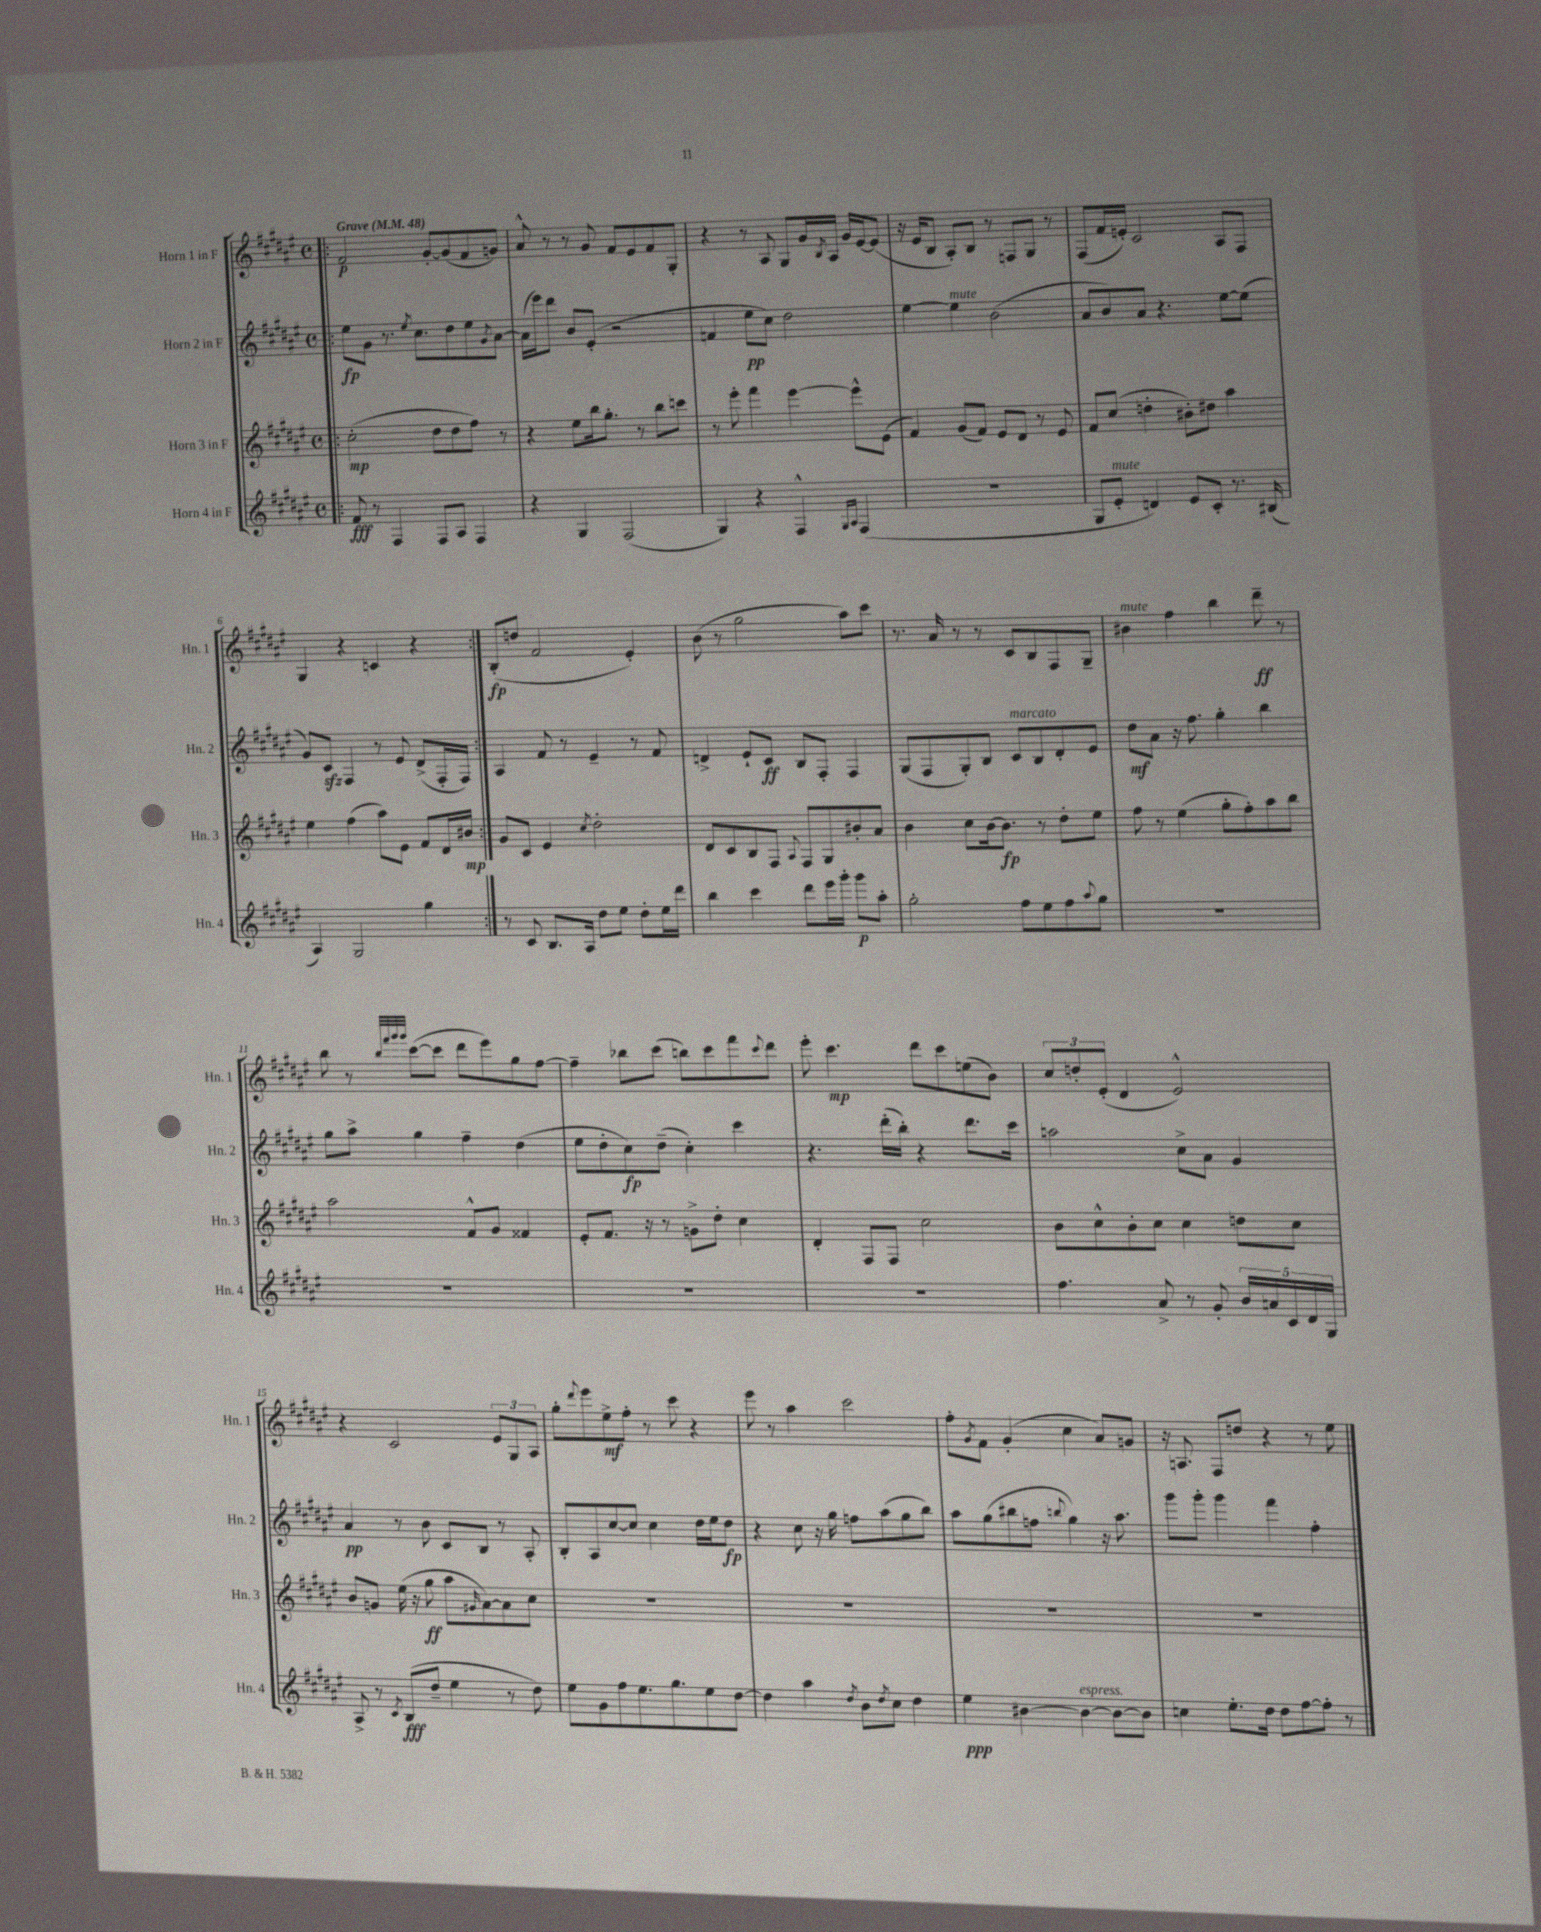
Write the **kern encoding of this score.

**kern	**kern	**kern	**kern
*staff4	*staff3	*staff2	*staff1
*clefG2	*clefG2	*clefG2	*clefG2
*k[f#c#g#d#a#e#]	*k[f#c#g#d#a#e#]	*k[f#c#g#d#a#e#]	*k[f#c#g#d#a#e#]
*M4/4	*M4/4	*M4/4	*M4/4
*met(c)	*met(c)	*met(c)	*met(c)
*MM48	*MM48	*MM48	*MM48
=!|:	=!|:	=!|:	=!|:
8f#/	(2cc#'\	8ee#\L	2f#/
8r	.	8g#\J	.
4F#/	.	8.r	.
.	.	8qee#/	.
.	.	8.cc#\L	.
8F#/L	8dd#\L	.	[8g#'/L
8A#/J	8dd#\	8dd#\	(8g#/]
4F#/	8ff#\J)	8ee#\	8f#/
.	.	8qg#/	.
.	8r	[8a#\J	8g/J)
=	=	=	=
4r	4r	(16a#\]LL	8a#^^/
.	.	16eee#\J)	.
.	.	8ddd#\J	8r
4G#/	8ee#\L	8b/L	8r
.	16bb\k	(8e#'/J	8g#/
.	8.gg#'\J	.	.
(2F#/	.	2r	8f#/L
.	8r	.	8e#/
.	8bb\L	.	8f#/
.	8ccc\J	.	8G#'/J
=	=	=	=
4G#/)	8r	4f/	4r
.	8eee#'\	.	.
4r	4fff#\	8ee#\L	8r
.	.	8cc#\J)	8A#/
4F#^^/	[4eee#\	2dd#\	8G#/L
.	.	.	16g#/L
.	.	.	8qB/
.	.	.	16A#/JJ
16qqG#/LL	.	.	.
16qqA#/JJ	.	.	.
(4F#/	8eee#^^\]L	.	16g#/LL
.	.	.	[16e#/J
.	(8e#\J	.	(8e#/]J
=	=	=	=
1r	4f#/)	[4ee#\	16r
.	.	.	16e#/LK
.	.	.	8B/J
.	(8g#/L	4ee#\]	8A#'/L)
.	8f#/J)	.	8B/J
.	8e#/L	(2b\	8r
.	8d#/J	.	8F/L
.	8r	.	8G#/J
.	8e#/	.	8r
=	=	=	=
8G#/L	8f#/L	8a#/L	(8F#/L
8e#'/J	(8cc#/J	8b/)	16f#/L
.	.	.	16e'/JJ)
4d/)	4dd'\	8a#/J	2c#/
.	.	4.r	.
8e#/L	8b#'\L)	.	.
8c#'/J	8dd#\J	.	.
8.r	4aa#\	[8ee#\L	8A#/L
.	.	(8ee#\]J	8F#/J
(16B#/	.	.	.
=	=	=	=
4A#/)	4ee#\	8g#/L)	4G#/
.	.	8c#/J	.
2G#/	(4ff#\	4F#/	4r
.	8aa#\L)	8r	4c/
.	8e#\J	8e#/	.
4gg#\	8f#/L	(8d#^/L	4r
.	16d#/L	16F#'/L	.
.	16b#/JJ	16F#/JJ)	.
=:|!	=:|!	=:|!	=:|!
8r	8g#/L	4A#/	(8B'/L
8c#/	8c#/J	.	8dd/J
8.B/L	4e#/	8f#/	2f#/
.	.	8r	.
16A#/Jk	.	.	.
.	8qcc#/	.	.
8dd#\L	2dd#'\	4e#~/	.
8ee#\J	.	.	.
8dd#'\L	.	8r	4e#'/)
16ee#\L	.	8f#/	.
16ddd#\JJ	.	.	.
=	=	=	=
4bb\	8d#/L	4d^/	(8b\
.	8c#/	.	8r
4ccc#\	8B/	8e#`/L	2gg#\
.	8F#/J	8c#/J	.
.	8qqA#/	.	.
8ddd#\L	8F#/L	8B/L	.
16eee#\L	8G#/	8F#'/J	.
16ggg#'\JJ	.	.	.
8ggg#\L	8b#'/	4F#/	8aa#\L)
8aa#'\J	8a#/J	.	8ccc#\J
=	=	=	=
2gg#'\	4b\	(8G#/L	8.r
.	.	8F#/	.
.	.	.	16a#/
.	8cc#\L	8G#'/)	8r
.	[16b\k	8B/J	8r
.	8.b\]J	.	.
8ff#\L	.	8c#/L	8c#/L
8ee#\	8r	8B/	8B/
8ff#\	8dd#'\L	8d#'/	8F#/
8qqaa#/	.	.	.
8gg#\J	8ee#\J	8e#/J	8G#~/J
=	=	=	=
1r	8ff#\	8dd#\L	4b#\
.	8r	8a#\J	.
.	(4ee#\	16r	4ff#\
.	.	8.ff#\	.
.	8gg#'\L	4gg#'\	4bb\
.	8ff#'\)	.	.
.	8aa#\	4bb\	8ddd#~\
.	8bb\J	.	8r
=	=	=	=
1r	2aa#\	8gg#\L	8bb\
.	.	8aa#^\J	8r
.	.	.	32qqbb/LLL
.	.	.	32qqfff#/
.	.	.	32qqggg#/
.	.	.	32qqggg#/JJJ
.	.	4gg#\	([8ccc#\L
.	.	.	8ccc#\]J
.	8f#^^/L	4ff#~\	8ddd#\L
.	8g#/J	.	8eee#\)
.	4f##/	(4dd#\	8gg#\
.	.	.	[8ff#\J
=	=	=	=
1r	8e#'/L	8ee#\L	4ff#~\]
.	8.f#/J	8dd#'\	.
.	.	8cc#\)	8bb-\L
.	16r	.	.
.	8r	(8dd#~\J	(8ccc#\J
.	8g^\L	4cc#'\)	8bb\L)
.	8dd#'\J	.	8ccc#\
.	4cc#\	4ccc#\	8fff#\
.	.	.	8qqccc#/
.	.	.	8ddd#\J
=	=	=	=
1r	4d#'/	4.r	8eee#'\
.	.	.	4.ccc#\
.	8F#/L	.	.
.	8F#/J	(16ddd#'\LL	.
.	.	16bb'\JJ)	.
.	2cc#\	4r	8ddd#\L
.	.	.	8ccc#\
.	.	8.ddd#\L	(8ee\
.	.	.	8b\J)
.	.	16ccc#\Jk	.
=	=	=	=
4.ff#\	8b\L	2aa\	12cc#/L
.	.	.	12dd'/
.	8cc#^^\	.	.
.	.	.	(12e#'/J
.	8b'\	.	4d#/
8a#^/	8cc#\J	.	.
8r	4cc#\	8cc#^\L	2e#^^/)
8g#'/	.	8a#\J	.
20b/LL	8dd\L	4g#/	.
20a/	.	.	.
20c#/	.	.	.
.	8cc#\J	.	.
20d#/	.	.	.
20G#/JJ	.	.	.
=	=	=	=
8A#^/	8b/L	4a#/	4r
8r	8g/J	.	.
8qc#/	.	.	.
(8B/L	(16ee#\	8r	2c#/
.	16r	.	.
8dd#~/J	8gg#\	8b\	.
4ee#\	8aa#\L	8c#/L	.
.	16qqg#/	.	.
.	[8a#\)	8B/J	.
8r	8a#\]	8r	12e#/L
.	.	.	12G#/
8dd#\)	8cc#\J	8A#'/	.
.	.	.	12A#/J
=	=	=	=
8ee#\L	1r	8B'/L	8gg#'\L
.	.	.	8qqddd#/
8g#\	.	8A#/	8eee#\
8ff#\	.	[8cc#/	8ee#^\
8.ee#\	.	8cc#/]J	8ff#'\J
.	.	4cc#\	8r
8.gg#\	.	.	.
.	.	.	8ccc#\
8ee#\	.	16dd#\LL	4r
.	.	16ee#\J	.
[8dd#\J	.	8dd#\J	.
=	=	=	=
4dd#\]	1r	4r	8eee#\
.	.	.	8r
4aa#\	.	8cc#\	4aa#\
.	.	16r	.
.	.	16gg#\	.
8qdd#/	.	.	.
8b\L	.	8ff\L	2ccc#\
8qdd#/	.	.	.
8cc#\J	.	(8aa#\	.
4dd#\	.	8gg#\	.
.	.	8bb\J)	.
=	=	=	=
4ee#\	1r	8aa#\L	8ff#'\L
.	.	.	8qg#/
.	.	(8gg#\	8f#\J
[4b#\	.	8bb#\	(4g#'/
.	.	8ff\J	.
.	.	8qqbb/	.
4b#\_	.	4gg#\)	4cc#\
8b#\_L	.	16r	8a#/L)
.	.	8.aa#\	.
8b#\]J	.	.	8g/J
=	=	=	=
4cc\	1r	8ggg#\L	16r
.	.	.	8.A/
.	.	8ggg#'\J	.
8.ee#'\L	.	4ggg#\	8F#/L
.	.	.	8dd/J
16dd#\Jk	.	.	.
8dd#\L	.	4fff#\	4r
[8ff#\	.	.	.
8ff#'\]J	.	4ff#'\	8r
8r	.	.	8ee#\
==	==	==	==
*-	*-	*-	*-
